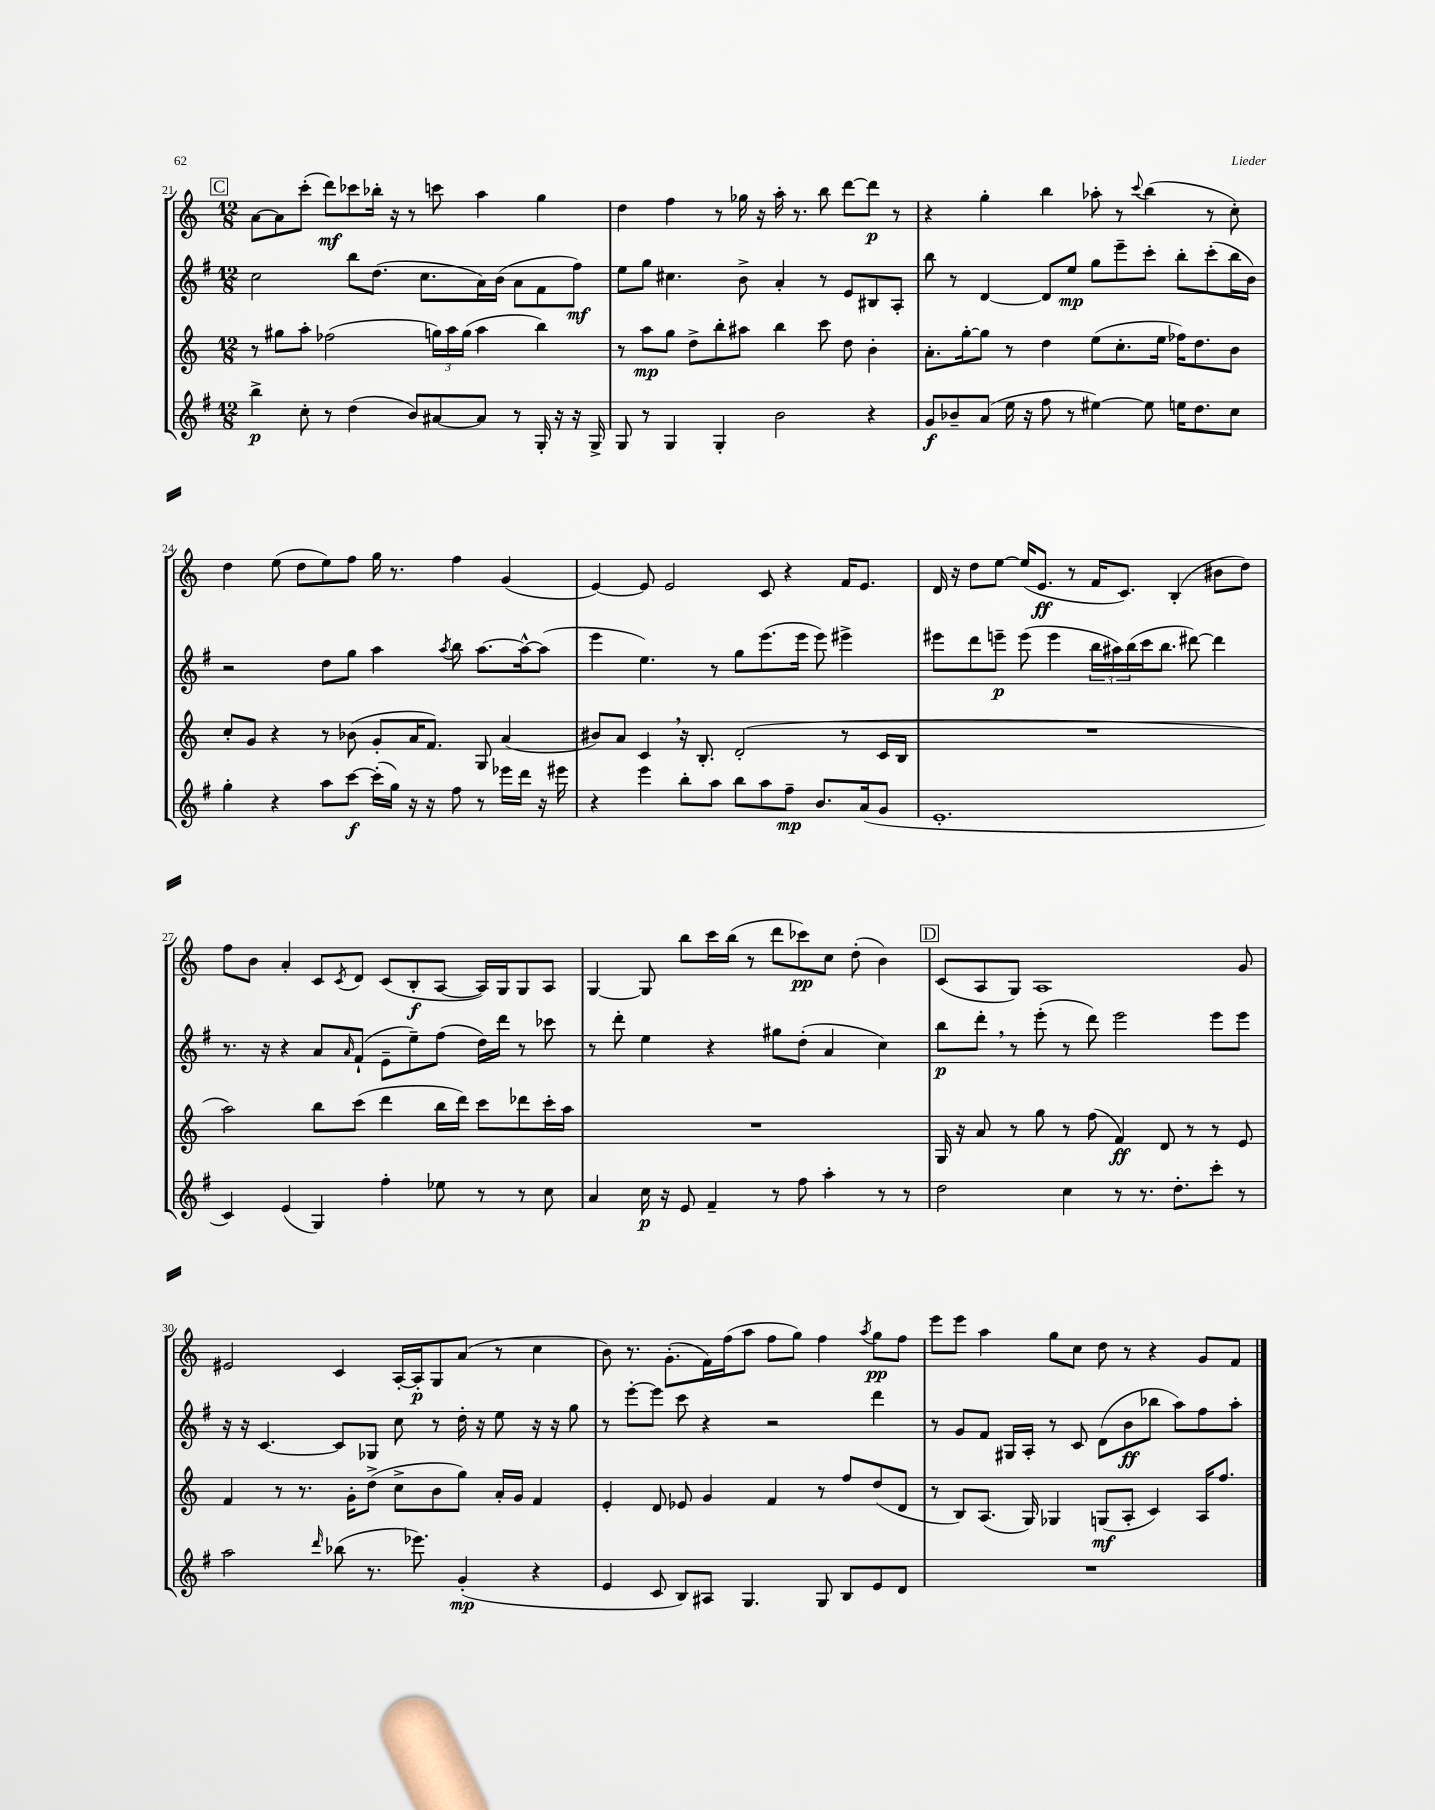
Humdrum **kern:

**kern	**kern	**kern	**kern
*staff4	*staff3	*staff2	*staff1
*clefG2	*clefG2	*clefG2	*clefG2
*k[f#]	*k[]	*k[f#]	*k[]
*M12/8	*M12/8	*M12/8	*M12/8
4bb^	8r	2cc	[8a
.	8gg#	.	8a]
8cc'	8aa'	.	(8ccc'
8r	(2ff-	.	8ddd)
(4dd	.	8bb	8ccc-
.	.	(8.dd	16bb-'
.	.	.	16r
8b)	.	.	8r
.	.	8.cc	.
[8a#	24gg)	.	8ccc
.	24aa	.	.
.	(24gg	.	.
8a#]	4aa	16a)	4aa
.	.	(16b	.
8r	.	8a	.
16G'	4bb)	8f#	4gg
16r	.	.	.
16r	.	8ff#)	.
16G^	.	.	.
=	=	=	=
8G	8r	8ee	4dd
8r	8aa	8gg	.
4G	8gg	4.cc#	4ff
.	8dd^	.	.
4G'	8bb'	.	8r
.	8aa#	8b^	16gg-
.	.	.	16r
2b	4bb	4a'	16aa'
.	.	.	8.r
.	8ccc	8r	8bb
.	8dd	8e	[8ddd
4r	4b'	8B#	8ddd]
.	.	8A'	8r
=	=	=	=
8g	8.a'	8bb	4r
8b-~	.	8r	.
.	[16gg'	.	.
(8a	8gg]	[4d	4gg'
16ee	8r	.	.
16r	.	.	.
8ff#	4dd	8d]	4bb
8r	.	8ee	.
[4ee#)	(8ee	8gg	8aa-'
.	8.cc'	8eee~	8r
.	.	.	8qqccc
8ee#]	.	8ccc'	(4bb
.	16ee	.	.
16ee	16ff-)	8bb'	.
8.dd	8.dd	.	.
.	.	(8ccc'	8r
8cc	8b	16bb	8cc')
.	.	16b)	.
=	=	=	=
4gg'	8cc'	2r	4dd
.	8g	.	.
4r	4r	.	(8ee
.	.	.	8dd
8aa	8r	8dd	8ee)
[8ccc	(8b-	8gg	8ff
(16ccc']	8g'	4aa	16gg
16gg)	.	.	8.r
16r	16a	.	.
16r	8.f)	.	.
.	.	8qaa	.
8ff#	.	8bb	4ff
8r	8G	[8.aa	.
16eee-	(4a	.	(4g
16ddd	.	16aa^^_	.
16r	.	(8aa]	.
16eee#	.	.	.
=	=	=	=
4r	8b#)	4eee	[4e)
.	8a	.	.
4eee	4c	4.ee)	8e]
.	.	.	2e
8bb'	16r	.	.
.	8.B'	.	.
8aa	.	8r	.
8bb	(2d'	8gg	.
8aa	.	(8.eee	8c
8ff#~	.	.	4r
.	.	16eee	.
8.b	.	8eee)	.
.	8r	4eee#^	16f
(16a	.	.	8.e
8g	16c	.	.
.	16B	.	.
=	=	=	=
1.e'	1.r	8eee#	16d
.	.	.	16r
.	.	8ddd	8dd
.	.	8eee~	[8ee
.	.	(8eee	(16ee]
.	.	.	8.e
.	.	4eee	.
.	.	.	8r
.	.	24bb	16f
.	.	24aa#)	.
.	.	.	8.c)
.	.	(24bb	.
.	.	16ccc	.
.	.	8.bb	.
.	.	.	(4B'
.	.	[8ddd#)	.
.	.	4ddd#]	8b#
.	.	.	8dd)
=	=	=	=
4c)	2aa)	8.r	8ff
.	.	.	8b
.	.	16r	.
(4e	.	4r	4a'
4G)	8bb	8a	8c
.	.	16qqa	8qc
.	(8ccc	(8f#`	8d
4ff#'	4ddd	8e~	(8c
.	.	8ee~)	8B'
8ee-	16bb	(8ff#	[8A
.	16ddd)	.	.
8r	8ccc	16dd)	16A])
.	.	16ddd	16G
8r	8ddd-	8r	8G
8cc	16ccc'	8ccc-	8A
.	16aa	.	.
=	=	=	=
4a	1.r	8r	[4G
.	.	8ddd'	.
16cc	.	4ee	8G]
16r	.	.	.
8e	.	.	8bb
4f#~	.	4r	16ccc
.	.	.	(16bb
.	.	.	8r
8r	.	8gg#	8ddd
8ff#	.	(8dd'	8ccc-)
4aa'	.	4a	8cc
.	.	.	(8dd'
8r	.	4cc)	4b)
8r	.	.	.
=	=	=	=
2dd	16G	8bb	(8c
.	16r	.	.
.	8a	8ddd'	8A
.	8r	8r	8G)
.	8gg	(8eee'	1A
4cc	8r	8r	.
.	(8ff	8ddd)	.
8r	4f)	2eee	.
8.r	.	.	.
.	8d	.	.
8.dd'	.	.	.
.	8r	.	.
8ccc'	8r	8eee	.
8r	8e	8eee	8g
=	=	=	=
2aa	4f	16r	2e#
.	.	16r	.
.	.	[4.c	.
.	8r	.	.
.	8.r	.	.
16qqddd	.	.	.
(8bb-	.	8c]	4c
.	16g'	.	.
8.r	(8dd^	8G-	.
.	8cc^	8cc	[16A'
8.eee-)	.	.	16A']
.	8b	8r	8G
(4g'	8gg)	16dd'	(8a
.	.	16r	.
.	16a'	8ee	8r
.	16g	.	.
4r	4f	16r	4cc
.	.	16r	.
.	.	8gg	.
=	=	=	=
4e	4e'	8r	8b)
.	.	[8eee'	8.r
8c	8d	8eee]	.
.	.	.	(8.g'
8B)	8e-	8ccc	.
8A#	4g	4r	16f)
.	.	.	(16ff
4.G	.	.	8aa
.	4f	2r	8ff
.	.	.	8gg)
8G	8r	.	4ff
8B	8ff	.	.
.	.	.	8qaa
8e	(8dd	4ddd	8gg
8d	8d	.	8ff
=	=	=	=
1.r	8r	8r	8eee
.	8B)	8g	8eee
.	(8.A	8f#	4aa
.	.	16G#	.
.	16G)	16A'	.
.	4G-	8r	8gg
.	.	8c	8cc
.	(8G	(8d	8dd
.	8A'	8b	8r
.	4c)	8bb-	4r
.	.	8aa)	.
.	16A	8ff#	8g
.	8.ff	.	.
.	.	8aa'	8f
==	==	==	==
*-	*-	*-	*-
